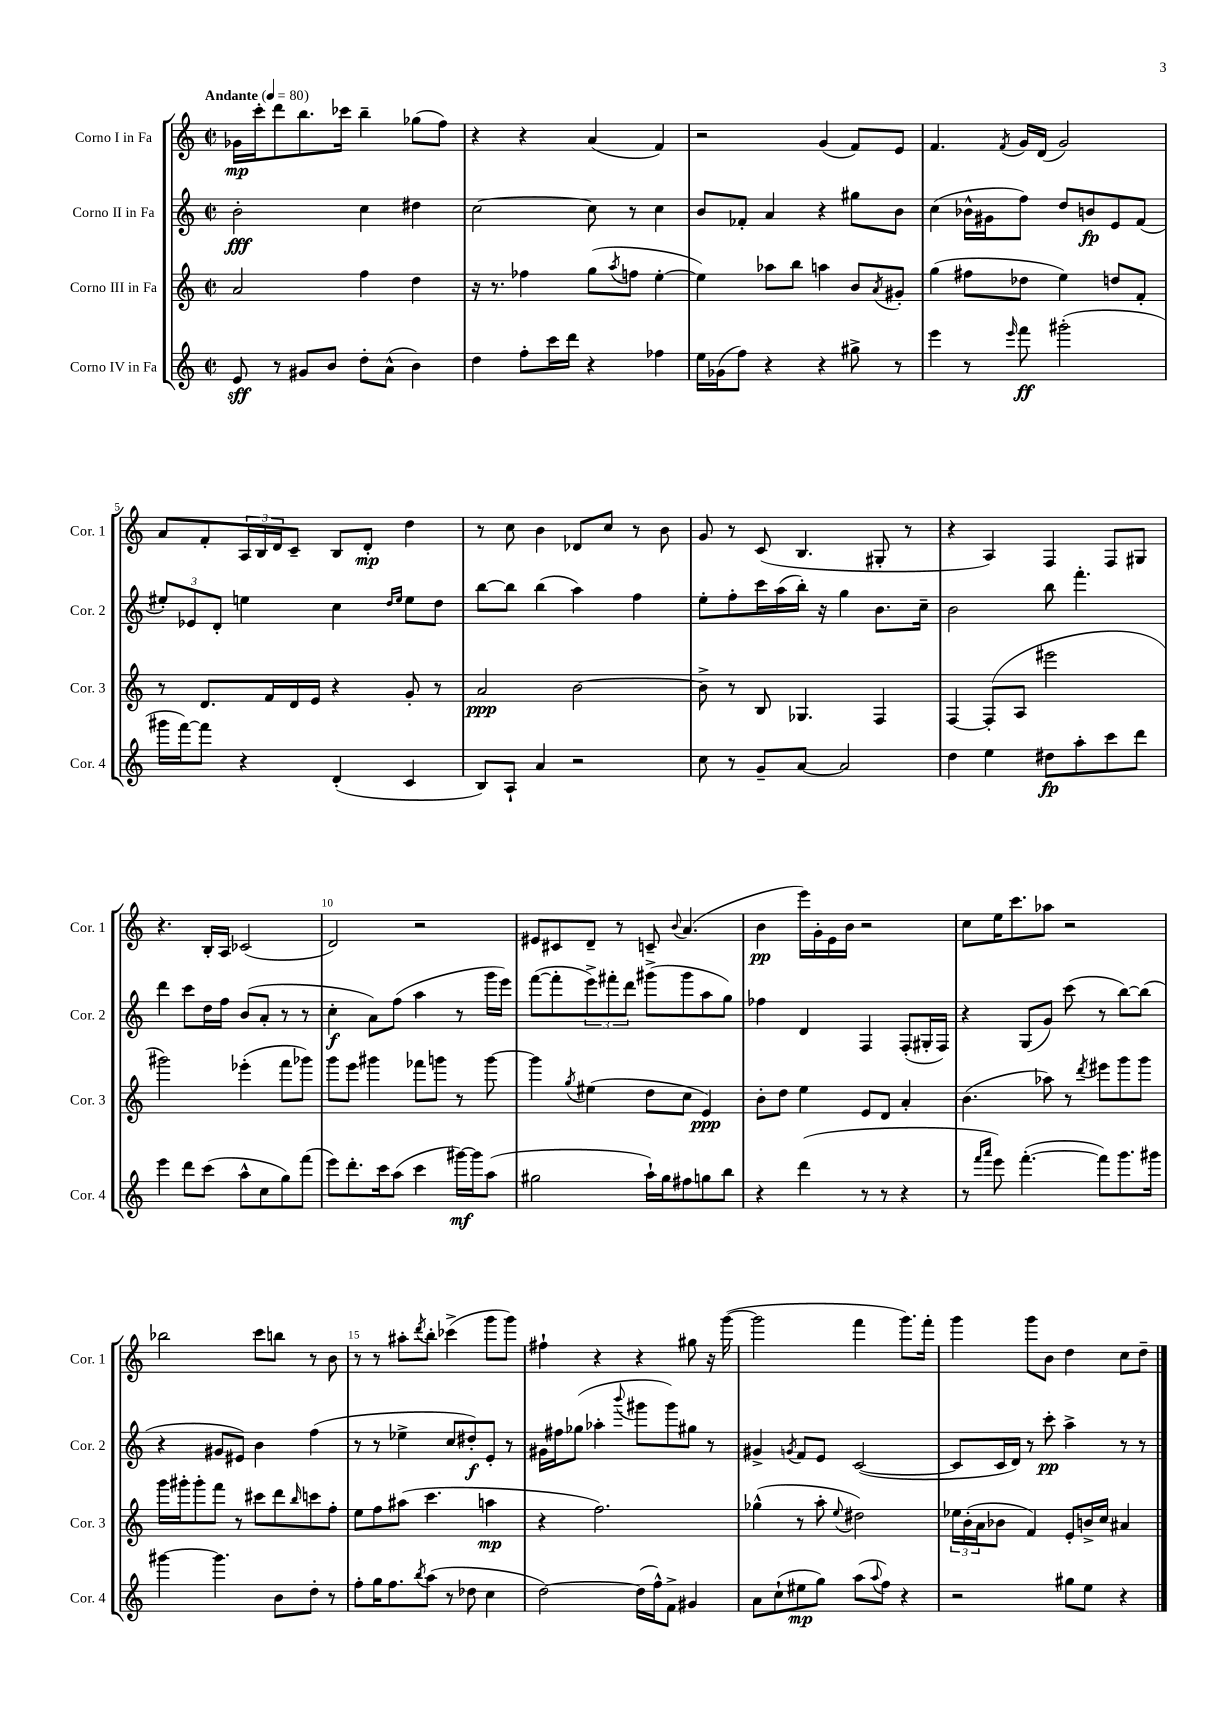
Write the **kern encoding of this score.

**kern	**kern	**kern	**kern
*staff4	*staff3	*staff2	*staff1
*clefG2	*clefG2	*clefG2	*clefG2
*k[]	*k[]	*k[]	*k[]
*M2/2	*M2/2	*M2/2	*M2/2
*met(c|)	*met(c|)	*met(c|)	*met(c|)
*MM80	*MM80	*MM80	*MM80
8e/	2a/	2b'\	16g-\LL
.	.	.	16ccc'\J
8r	.	.	8ddd\
8g#/L	.	.	8.bb\
8b/J	.	.	.
.	.	.	16ccc-\Jk
8dd'\L	4ff\	4cc\	4bb~\
(8a^^\J	.	.	.
4b\)	4dd\	4dd#\	(8gg-\L
.	.	.	8ff\J)
=	=	=	=
4dd\	16r	[2cc\	4r
.	8.r	.	.
8ff'\L	4ff-\	.	4r
16ccc\L	.	.	.
16ddd\JJ	.	.	.
4r	(8gg\L	8cc\]	(4a/
.	8qaa/	.	.
.	8ff\J	8r	.
4ff-\	[4ee'\	4cc\	4f/)
=	=	=	=
16ee\LL	4ee\])	8b/L	2r
(16g-\J	.	.	.
8ff\J)	.	8f-'/J	.
4r	8aa-\L	4a/	.
.	8bb\J	.	.
4r	4aa\	4r	(4g/
8gg#^\	8b/L	8gg#\L	8f/L)
.	8qa/	.	.
8r	8g#'/J	8b\J	8e/J
=	=	=	=
4eee\	(4gg\	(4cc\	4.f/
8r	8ff#\L	16b-^^\LL	.
.	.	16g#\J	.
16qqeee/	.	.	8qf/
8fff\	8dd-\J	8ff\J)	16g/LL
.	.	.	(16d/JJ
(2ggg#'\	4ee\)	8dd/L	2g/)
.	.	8b/	.
.	8dd/L	8e/	.
.	8f'/J	(8f/J	.
=	=	=	=
16ggg#\LL	8r	12ee#'/L)	8a/L
[16fff\J)	.	.	.
.	.	12e-/	.
8fff\]J	8.d/L	.	8f'/
.	.	12d'/J	.
4r	.	4ee\	24A/L
.	.	.	24B/
.	16f/L	.	.
.	.	.	24d/J
.	16d/	.	8c~/J
.	16e/JJ	.	.
(4d'/	4r	4cc\	8B/L
.	.	.	8d'/J
.	.	16qqdd/LL	.
.	.	16qqee/JJ	.
4c/	8g'/	8ee\L	4dd\
.	8r	8dd\J	.
=	=	=	=
8B/L)	2a/	[8bb\L	8r
8A`/J	.	8bb\]J	8cc\
4a/	.	(4bb\	4b\
2r	[2b\	4aa\)	8d-/L
.	.	.	8cc/J
.	.	4ff\	8r
.	.	.	8b\
=	=	=	=
8cc\	8b^\]	8ee'\L	8g/
8r	8r	8ff'\	8r
8g~/L	8B/	16ccc\L	(8c/
.	.	(16aa\	.
[8a/J	4.G-/	16bb'\JJ)	4.B/
.	.	16r	.
2a/]	.	4gg\	.
.	4F/	8.b\L	8G#'/
.	.	.	8r
.	.	16cc~\Jk	.
=	=	=	=
4dd\	[4F/	2b\	4r
4ee\	(8F'/]L	.	4A/)
.	8A/J	.	.
8dd#\L	2eee#\	8bb\	4F/
8aa'\	.	4.fff'\	.
8ccc\	.	.	8F/L
8ddd\J	.	.	8G#/J
=	=	=	=
4eee\	2ggg#\)	4ddd\	4.r
8ddd\L	.	8ccc\L	.
(8ccc\J	.	16dd\L	16B'/LL
.	.	16ff\JJ	16A/JJ
8aa^^\L	(4eee-'\	(8b/L	(2c-/
8cc\	.	8a'/J	.
8gg\)	8fff\L	8r	.
(8fff\J	8ggg-\J)	8r	.
=	=	=	=
8eee\L)	8ggg\L	4cc'\	2d/)
8.ddd'\	8eee\J	.	.
.	4ggg#\	8a\L)	.
16ccc\k	.	.	.
(8aa\J	.	(8ff\J	.
4ccc\	8fff-\L	4aa\	2r
.	8ggg\J	.	.
[16ggg#\LL)	8r	8r	.
16ggg#\]J	.	.	.
(8aa\J	[8ggg\	16ggg\LL	.
.	.	16eee\JJ)	.
=	=	=	=
2gg#\	4ggg\]	([8fff\L	8e#/L
.	.	8fff'\]	8c#/
.	8qgg/	.	.
.	(4ee#\	12eee^\)	8d~/J
.	.	12fff#'\	.
.	.	.	8r
.	.	12ddd\J	.
16aa`\LL)	8dd\L	(8ggg#^\L	8c~/
16gg#\J	.	.	.
.	.	.	8qqb/
8ff#\	8cc\J	8ggg#\	(4.a/
8gg\	4e/)	8aa\	.
8bb\J	.	8gg\J)	.
=	=	=	=
4r	8b'\L	4ff-\	4b\
.	8dd\J	.	.
(4ddd\	4ee\	4d/	16eee\LL)
.	.	.	16g'\
.	.	.	16e\
.	.	.	16b\JJ
8r	8e/L	4F/	2r
8r	8d/J	.	.
4r	4a'/	(8F'/L	.
.	.	16G#'/L	.
.	.	16F/JJ)	.
=	=	=	=
8r	(4.b\	4r	8cc\L
16qqfff/LL	.	.	.
16qqaaa/JJ	.	.	.
8eee\)	.	.	16ee\K
.	.	.	8.ccc\
([4.fff'\	.	(8G/L	.
.	8aa-\)	8g/J)	8aa-\J
.	8r	(8ccc\	2r
.	8qddd/	.	.
8fff\]L)	8eee#\L	8r	.
8.ggg\	8ggg\	[8bb\L)	.
.	8ggg\J	(8bb\]J	.
16ggg#\Jk	.	.	.
=	=	=	=
[4ggg#\	16ggg\LL	4r	2bb-\
.	16ggg#'\J	.	.
.	8ggg#'\	.	.
4.ggg#\]	8fff\J	8g#/L	.
.	8r	8e#/J)	.
.	8ccc#\L	4b\	8ccc\L
8b\L	8ddd\	.	8bb\J
.	16qqbb/	.	.
8dd'\J	8ccc\	(4ff\	8r
8r	8ff'\J	.	8b\
=	=	=	=
8ff'\L	8ee\L	8r	8r
16gg\K	8ff\	8r	8r
8.ff\	.	.	.
.	(8aa#\J	4ee-^\	8aa#'\L
8qbb/	.	.	8qddd/
(8aa\J	4.ccc\	.	8bb'\J
8r	.	8cc/L	(4ccc-^\
8dd-\	.	8dd#'/)	.
4cc\	4aa\	8e'/J	8ggg\L
.	.	8r	8ggg\J)
=	=	=	=
[2dd\)	4r	16g#\LL	4ff#`\
.	.	16ff#\J	.
.	.	(8gg-\J	.
.	2.ff\)	4aa-'\	4r
.	.	8qqbbb/	.
(16dd\]LL	.	8ggg#\L	4r
16ff^^\J)	.	.	.
8f^\J	.	8ggg#\)	.
4g#/	.	8gg#\J	8gg#\
.	.	8r	16r
.	.	.	([16ggg\
=	=	=	=
8a\L	(4gg-^^\	4g#^/	2ggg\]
(8cc`\	.	.	.
.	.	8qg/	.
8ee#\	8r	8f/L	.
8gg\J)	8aa'\	8e/J	.
.	8qqee/	.	.
(8aa\L	2dd#\)	([2c/	4fff\
8qqaa/	.	.	.
8ff\J)	.	.	.
4r	.	.	8.ggg\L)
.	.	.	16fff'\Jk
=	=	=	=
2r	24ee-\LL	8c/]L	4ggg\
.	(24b'\	.	.
.	24a\J	.	.
.	8b-\J	16c/L	.
.	.	16d/JJ)	.
.	4f/)	8r	8ggg\L
.	.	8ccc'\	8b\J
8gg#\L	8e'/L	4aa^\	4dd\
8ee\J	16b^/L	.	.
.	16cc/JJ	.	.
4r	4a#/	8r	8cc\L
.	.	8r	8dd~\J
==	==	==	==
*-	*-	*-	*-
